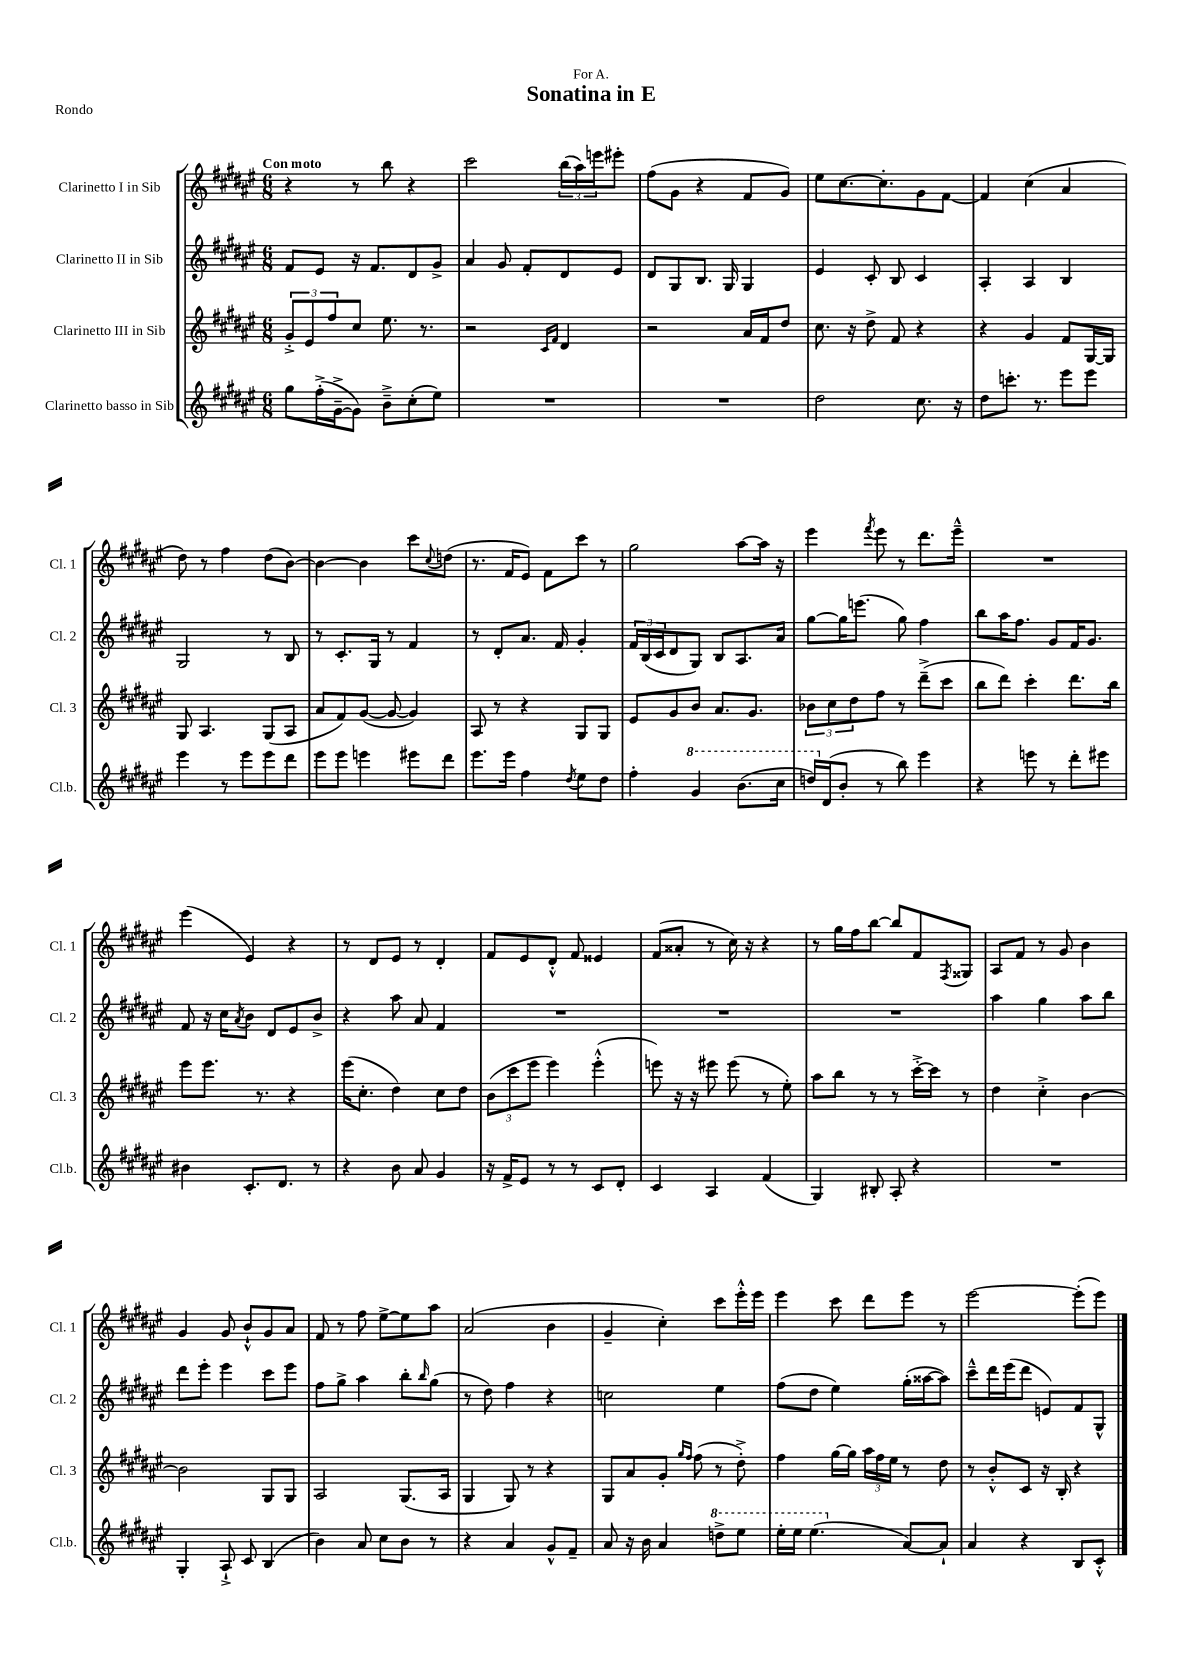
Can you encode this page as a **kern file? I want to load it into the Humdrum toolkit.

**kern	**kern	**kern	**kern
*part4	*part3	*part2	*part1
*staff4	*staff3	*staff2	*staff1
*I"Clarinetto basso in Sib	*I"Clarinetto III in Sib	*I"Clarinetto II in Sib	*I"Clarinetto I in Sib
*I'Cl.b.	*I'Cl. 3	*I'Cl. 2	*I'Cl. 1
*clefG2	*clefG2	*clefG2	*clefG2
*k[f#c#g#d#a#e#]	*k[f#c#g#d#a#e#]	*k[f#c#g#d#a#e#]	*k[f#c#g#d#a#e#]
*M6/8	*M6/8	*M6/8	*M6/8
=1	=1	=1	=1
!	!	!	!LO:TX:a:B:t=Con moto
8gg#\L	12g#'^/L	8f#/L	4r
.	12e#/	.	.
(16ff#'^\L	.	8e#/J	.
.	12ff#/	.	.
[16g#~^\J	.	.	.
8g#\J])	8cc#/J	16r	8r
.	.	8.f#/L	.
8b~^\L	8.ee#\	.	8bb\
(8cc#'\	.	8d#/	4r
.	8.r	.	.
8ee#\J)	.	8g#^/J	.
=2	=2	=2	=2
2.r	2r	4a#/	2ccc#\
.	.	8g#/	.
.	.	8f#'/L	.
.	16qqc#/LL	.	.
.	16qqf#/JJ	.	.
.	4d#/	8d#/	(24bb\LL
.	.	.	24aa#\)
.	.	.	24eeen\J
.	.	8e#/J	8eee#X'\J
=3	=3	=3	=3
2.r	2r	8d#/L	(8ff#\L
.	.	8G#/	8g#\J
.	.	8.B/J	4r
.	.	16G#/	.
.	16a#/LL	4G#/	8f#/L
.	16f#/J	.	.
.	8dd#/J	.	8g#/J)
=4	=4	=4	=4
2dd#\	8.cc#\	4e#/	8ee#\L
.	.	.	[8.cc#\
.	16r	.	.
.	8dd#^\	8c#'/	.
.	.	.	8.cc#'\]
.	8f#/	8B/	.
8.cc#\	4r	4c#/	8g#\
.	.	.	[8f#\J
16r	.	.	.
=5	=5	=5	=5
8dd#\L	4r	4A#'/	4f#/]
8.cccn'\J	.	.	.
.	4g#/	4A#/	(4cc#\
8.r	.	.	.
8eee#\L	8f#/L	4B/	4a#/
8eee#\J	[16G#/L	.	.
.	16G#/JJ]	.	.
!!LO:LB:g=z
=6	=6	=6	=6
4eee#\	8G#/	2G#/	8dd#\)
.	4.A#/	.	8r
8r	.	.	4ff#\
8eee#\L	.	.	.
8eee#\	(8G#/L	8r	(8dd#\L
8ddd#\J	8A#/J	8B/	[8b\J)
=7	=7	=7	=7
8eee#\L	8a#/L	8r	4b\_
8eee#\J	8f#/)	8.c#'/L	.
4eeen\	([8g#/J	.	4b\]
.	.	16G#/Jk	.
.	8g#/_	8r	.
8eee#X\L	4g#/])	4f#/	8ccc#\L
.	.	.	8qqcc#/
8ddd#\J	.	.	(8ddn\J
=8	=8	=8	=8
8.eee#\L	8A#/	8r	8.r
.	8r	8d#'/L	.
16eee#\Jk	.	.	16f#/KL
4ff#\	4r	8.a#/J	8e#/J)
.	.	.	8f#\L
.	.	16f#/	.
8qdd#/	.	.	.
8ee#\L	8G#/L	4g#'/	8ccc#\J
8dd#\J	8G#/J	.	8r
=9	=9	=9	=9
4ff#'\	8e#/L	24f#/LL	2gg#\
.	.	(24B/	.
.	.	24c#/J	.
.	8g#/	8d#/	.
*8va	*	*	*
4gg#/	8b/J	8G#/J)	.
.	8.a#/L	8B/L	.
(8.bb\L	.	8.A#/	[8aa#\L
.	8.g#/J	.	.
.	.	.	16aa#\Jk]
16ccc#\Jk	.	16a#/Jk	16r
=10	=10	=10	=10
16dddn/LL)	12b-X\L	[8gg#\L	4eee#\
*X8va	*	*	*
(16d#/J	.	.	.
.	12cc#\	.	.
8b'/J	.	16gg#\K]	.
.	12dd#\	.	.
.	.	(8.eeen\J	.
.	.	.	8qfff#/
8r	8ff#\J	.	8eee#\
8bb\)	8r	8gg#\)	8r
4eee#\	(8ddd#~^\L	4ff#\	8.ddd#\L
.	8ccc#\J	.	.
.	.	.	16eee#~^^\Jk
=11	=11	=11	=11
4r	8bb\L	8bb\L	2.r
.	8ddd#\J)	16aa#\K	.
.	.	8.ff#\J	.
8eeen\	4ccc#'\	.	.
8r	.	8g#/L	.
8ddd#'\L	8.ddd#\L	16f#/K	.
.	.	8.g#/J	.
8eee#X\J	.	.	.
.	16bb\Jk	.	.
!!LO:LB:g=z
=12	=12	=12	=12
4b#X\	8eee#\L	8f#/	(4eee#\
.	8.eee#\J	16r	.
.	.	16cc#\KL	.
.	.	8qa#/	.
8.c#'/L	.	8b\J	4e#/)
.	8.r	.	.
.	.	8d#/L	.
8.d#/J	.	.	.
.	4r	8e#/	4r
8r	.	8b^/J	.
=13	=13	=13	=13
4r	(16eee#\KL	4r	8r
.	8.cc#'\J	.	.
.	.	.	8d#/L
8b\	4dd#\)	8aa#\	8e#/J
8a#/	.	8a#/	8r
4g#/	8cc#\L	4f#/	4d#'/
.	8dd#\J	.	.
=14	=14	=14	=14
16r	(12b\L	2.r	8f#/L
16f#^/KL	.	.	.
.	12ccc#\	.	.
8e#/J	.	.	8e#/
.	12eee#\J	.	.
8r	4eee#\)	.	8d#'^^/J
8r	.	.	8f#/
8c#/L	(4eee#'^^\	.	4e##X/
8d#'/J	.	.	.
=15	=15	=15	=15
4c#/	8eeen\)	2.r	(8f#/L
.	16r	.	8a##X'/J
.	16r	.	.
4A#/	8eee#X\	.	8r
.	(8eee#\	.	16cc#\)
.	.	.	16r
(4f#/	8r	.	4r
.	8ee#'\)	.	.
=16	=16	=16	=16
4G#/)	8aa#\L	2.r	8r
.	8bb\J	.	16gg#\LL
.	.	.	16ff#\J
8B#X'/	8r	.	[8bb\J
8A#'/	8r	.	8bb/L]
4r	[16ccc#'^\LL	.	8f#/
.	16ccc#\JJ]	.	.
.	.	.	8qF#/
.	8r	.	8G##X/J
=17	=17	=17	=17
2.r	4dd#\	4aa#\	8A#/L
.	.	.	8f#/J
.	4cc#'^\	4gg#\	8r
.	.	.	8g#/
.	[4b\	8aa#\L	4b\
.	.	8bb\J	.
!!LO:LB:g=z
=18	=18	=18	=18
4G#'/	2b\]	8ddd#\L	4g#/
.	.	8eee#'\J	.
8A#`^/	.	4eee#\	8g#/
8c#/	.	.	8b`^^/L
(4B/	8G#/L	8ccc#\L	8g#/
.	8G#/J	8eee#\J	8a#/J
=19	=19	=19	=19
4b\)	2A#/	8ff#\L	8f#/
.	.	8gg#^\J	8r
8a#/	.	4aa#\	8ff#\
8cc#\L	.	.	[8ee#^\L
8b\J	(8.G#/L	8bb'\L	8ee#\]
.	.	16qqbb/	.
8r	.	(8gg#\J	8aa#\J
.	16A#/Jk	.	.
=20	=20	=20	=20
4r	4G#/	8r	(2a#/
.	.	8dd#\)	.
4a#/	8G#/)	4ff#\	.
.	8r	.	.
8g#^^/L	4r	4r	4b\
8f#~/J	.	.	.
=21	=21	=21	=21
8a#/	8G#/L	2ccn\	4g#~/
16r	8a#/	.	.
16b\	.	.	.
4a#/	8g#'/J	.	4cc#'\)
.	16qqgg#/LL	.	.
.	16qqff#/JJ	.	.
.	(8ff#\	.	.
*8va	*	*	*
8dddn^\L	8r	4ee#\	8ccc#\L
8eee#\J	8dd#'^\)	.	16eee#'^^\L
.	.	.	16eee#\JJ
=22	=22	=22	=22
16eee#'\LL	4ff#\	(8ff#\L	4eee#\
16eee#\JJ	.	.	.
(4.eee#\	.	8dd#\J	.
.	[16gg#\LL	4ee#\)	8ccc#\
.	16gg#\JJ]	.	.
.	24aa#\LL	.	8ddd#\L
.	24ff#\	.	.
.	24ee#\JJ	.	.
*X8va	*	*	*
[8a#/L)	8r	(16gg#'\LL	8eee#\J
.	.	[16aa##X\J	.
8a#`/J]	8dd#\	8aa##\J])	8r
=23	=23	=23	=23
4a#/	8r	8ccc#~^^\L	[2eee#\
.	8b'^^/L	16ddd#\L	.
.	.	(16eee#\J	.
4r	8c#/J	8ddd#\J	.
.	16r	8en/L)	.
.	16B'/	.	.
8B/L	4r	8f#/	(8eee#'\L]
8c#'^^/J	.	8G#^^/J	8eee#\J)
==	==	==	==
*-	*-	*-	*-
